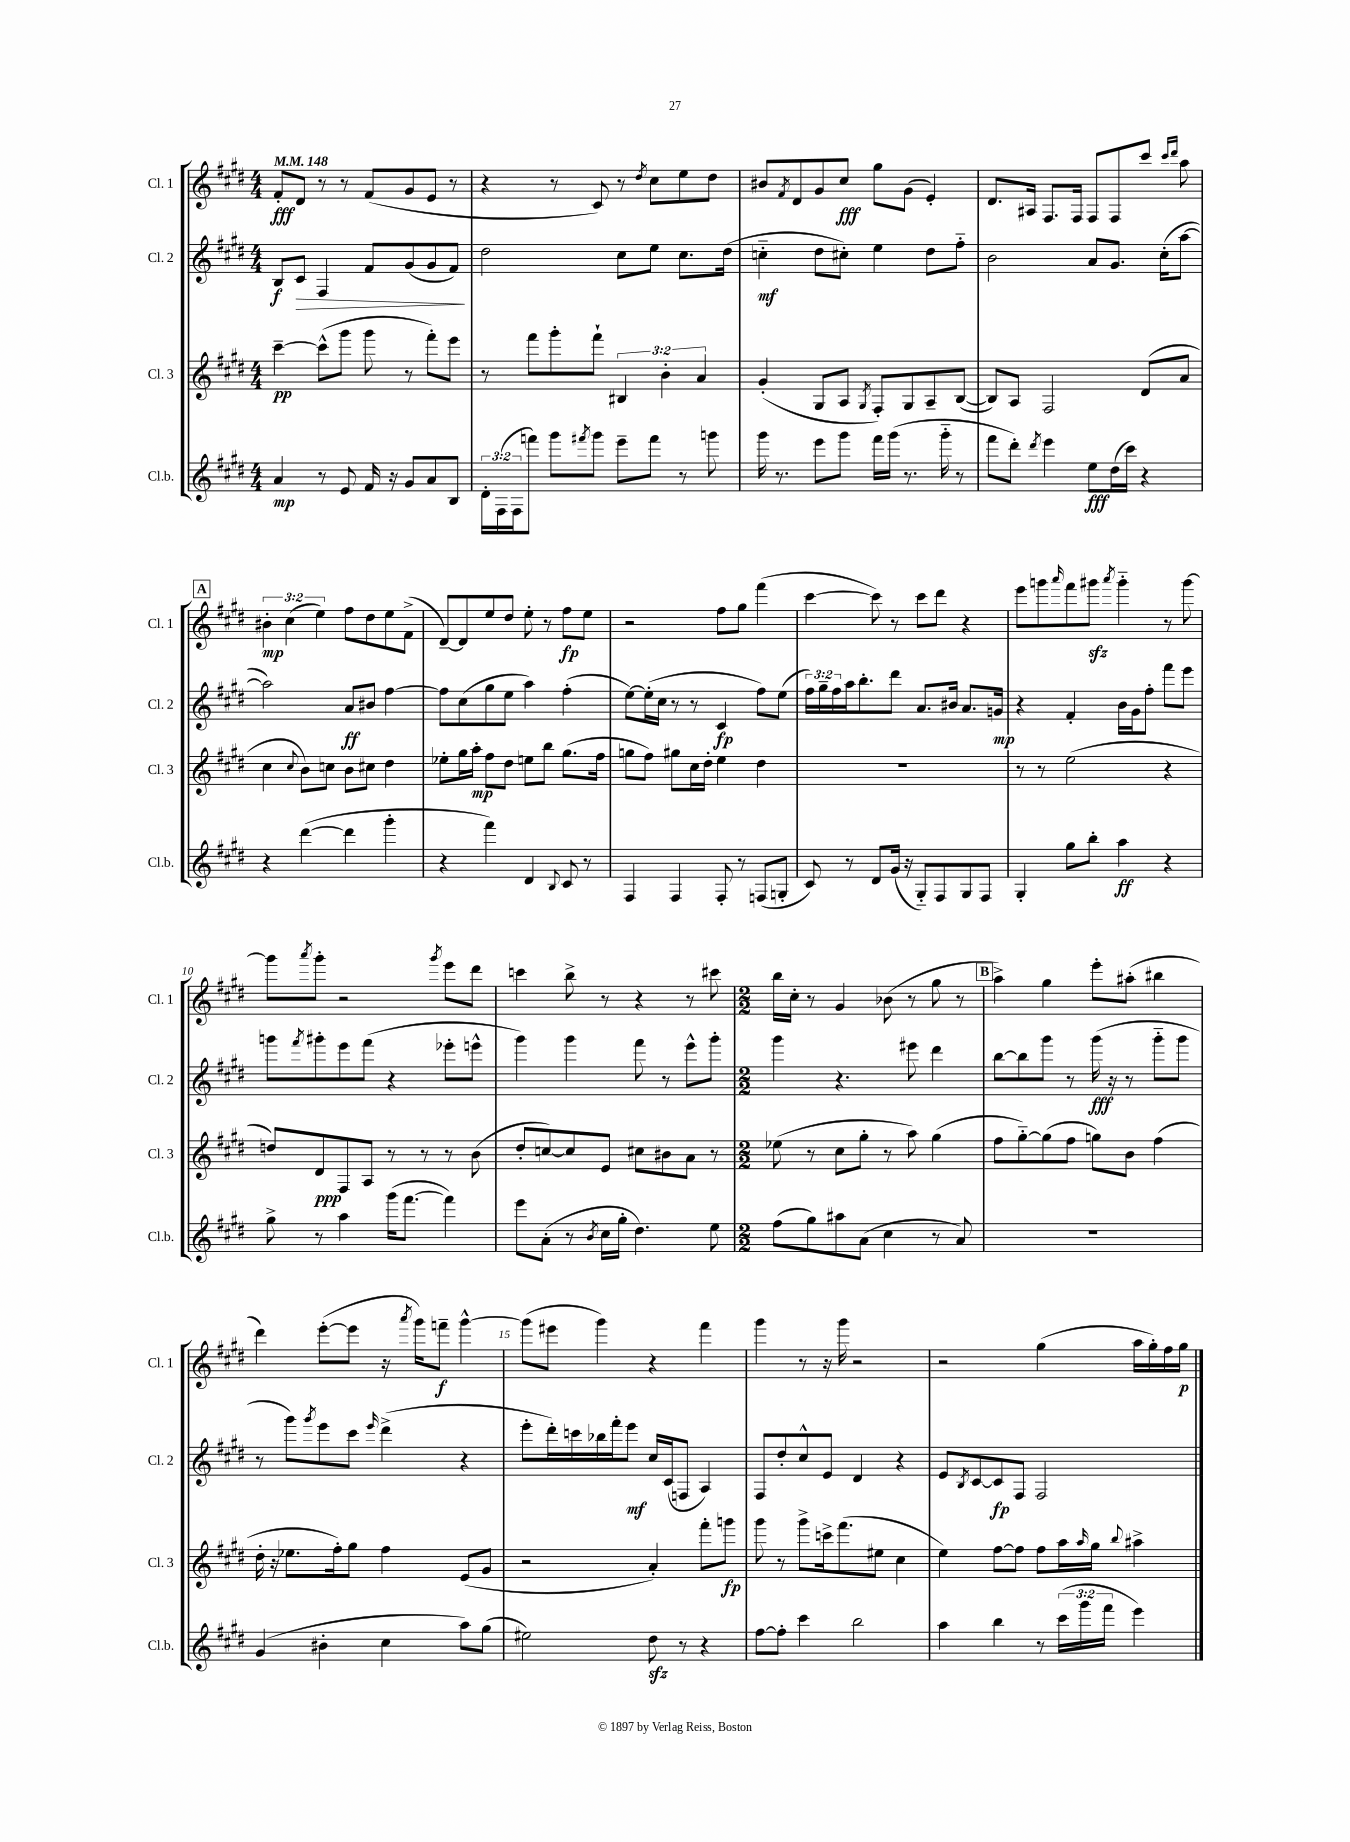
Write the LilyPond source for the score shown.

<<
\new StaffGroup <<
\new Staff = "s0" \with { instrumentName = "Cl. 1" shortInstrumentName = "Cl. 1" } {
    \clef treble \key e \major \numericTimeSignature \time 4/4 \override Staff.TupletNumber.text = #tuplet-number::calc-fraction-text \tempo 4 = 148
    fis'8-.\fff dis'8 r8 r8 fis'8( gis'8 e'8 r8 |
    r4 r8 cis'8) r8 \acciaccatura { dis''8 } cis''8 e''8 dis''8 |
    bis'8 \acciaccatura { fis'8 } dis'8 gis'8 cis''8\fff gis''8 gis'8( e'4-.) |
    dis'8. ais16 fis8. fis16 fis8 fis8 cis'''8 \grace { cis'''16 dis'''16 } a''8 |
    \mark \markup { \box "A" } \tuplet 3/2 { bis'4-.\mp cis''4( e''4) } fis''8 dis''8 e''8 fis'8->( |
    dis'8~--) dis'8 e''8 dis''8 e''8-. r8 fis''8\fp e''8 |
    r2 fis''8 gis''8 fis'''4( |
    cis'''4~ cis'''8) r8 cis'''8 dis'''8 r4 |
    e'''8 g'''8 \grace { a'''16 } fis'''8 gis'''8\sfz \acciaccatura { a'''8 } gis'''4-_ r8 gis'''8~ |
    gis'''8 \acciaccatura { a'''8 } gis'''8-. r2 \acciaccatura { gis'''8 } e'''8 dis'''8 |
    c'''4 b''8-> r8 r4 r8 cis'''8 |
    \numericTimeSignature \time 2/2 b''16 cis''16-. r8 gis'4 bes'8( r8 gis''8 r8 |
    \mark \markup { \box "B" } a''4->) gis''4 e'''8-. ais''8-.( bis''4 |
    dis'''4) e'''8~-.( e'''8 r16 \acciaccatura { a'''8 } gis'''16) f'''8--\f gis'''4~-^ |
    gis'''8( eis'''8 gis'''4) r4 fis'''4 |
    gis'''4 r8 r16 gis'''16 r2 |
    r2 gis''4( a''16 gis''16-.) fis''16 gis''16\p \bar "|." |
}
\new Staff = "s1" \with { instrumentName = "Cl. 2" shortInstrumentName = "Cl. 2" } {
    \clef treble \key e \major \numericTimeSignature \time 4/4 \override Staff.TupletNumber.text = #tuplet-number::calc-fraction-text
    b8\f cis'8\> fis4 fis'8 gis'8( gis'8 fis'8\!) |
    dis''2 cis''8 e''8 cis''8. dis''16( |
    c''4-_\mf dis''8 cis''8-.) e''4 dis''8 fis''8-_ |
    b'2 a'8 gis'8. cis''16-.( a''8~ |
    \mark \markup { \box "A" } a''2) a'8\ff bis'8 fis''4~ |
    fis''8 cis''8( gis''8 e''8 a''4) fis''4-.( |
    e''8~) e''16-.( cis''16 r8 r8 cis'4\fp fis''8) e''8( |
    \tuplet 3/2 { fis''16) gis''16-- fis''16 } a''16 b''8.-. dis'''8 a'8. bis'16 a'8. g'16\mp |
    r4 fis'4-. b'16 gis'16 fis''8-. fis'''8 e'''8 |
    g'''8 \acciaccatura { fis'''8 } gis'''8-. e'''8 fis'''8( r4 ees'''8-. e'''8-^ |
    gis'''4) gis'''4 fis'''8 r8 e'''8-^ gis'''8-. |
    \numericTimeSignature \time 2/2 gis'''4 r4. eis'''8 dis'''4 |
    \mark \markup { \box "B" } b''8~ b''8 gis'''8 r8 gis'''16\fff( r16 r8 gis'''8-_ gis'''8 |
    r8 gis'''8) \acciaccatura { gis'''8 } e'''8 cis'''8 \grace { e'''16 } dis'''4->( r4 |
    e'''8-. dis'''16-.) c'''16 bes''16 fis'''16-. e'''8\mf cis''16 cis'16( f8 a4) |
    fis8 dis''8-. cis''8-^ e'8 dis'4 r4 |
    e'8 \acciaccatura { b8 } cis'8~ cis'8\fp fis8 fis2 \bar "|." |
}
\new Staff = "s2" \with { instrumentName = "Cl. 3" shortInstrumentName = "Cl. 3" } {
    \clef treble \key e \major \numericTimeSignature \time 4/4 \override Staff.TupletNumber.text = #tuplet-number::calc-fraction-text
    cis'''4~--\pp cis'''8-^( gis'''8 gis'''8 r8 fis'''8-.) e'''8 |
    r8 fis'''8 gis'''8-. fis'''8-! \tuplet 3/2 { bis4 b'4-. a'4 } |
    gis'4-.( gis8 a8 \acciaccatura { gis8 } fis8-.) gis8 a8-- b8~( |
    b8) a8 fis2 dis'8( a'8 |
    \mark \markup { \box "A" } cis''4 \appoggiatura { cis''8 } b'8) c''8 b'8 cis''8 dis''4 |
    ees''8-. gis''16 a''16-.\mp fis''8 dis''8 e''8 b''8 gis''8.( fis''16 |
    g''8 fis''8) gis''8 cis''16 dis''16-. e''4 dis''4 |
    R1 |
    r8 r8 e''2( r4 |
    d''8) dis'8\ppp fis8 a8 r8 r8 r8 b'8( |
    dis''8-. c''8~) c''8 e'8 cis''8 bis'8 a'8 r8 |
    \numericTimeSignature \time 2/2 ees''8( r8 cis''8 gis''8-. r8 a''8) gis''4( |
    \mark \markup { \box "B" } fis''8 gis''8~-_) gis''8( fis''8 g''8) b'8 fis''4( |
    dis''16-. r16 ees''8. fis''16-.) gis''8 fis''4 e'8( gis'8 |
    r2 a'4-.) fis'''8-. g'''8\fp |
    gis'''8 r8 gis'''8-> c'''16-> fis'''8.( eis''8 cis''4 |
    e''4) fis''8~ fis''8 fis''8 a''16 \grace { a''16 } gis''16 \appoggiatura { b''8 } ais''4-> \bar "|." |
}
\new Staff = "s3" \with { instrumentName = "Cl.b." shortInstrumentName = "Cl.b." } {
    \clef treble \key e \major \numericTimeSignature \time 4/4 \override Staff.TupletNumber.text = #tuplet-number::calc-fraction-text
    a'4\mp r8 e'8 fis'16 r16 gis'8 a'8 b8 |
    \tuplet 3/2 { dis'16-. fis16( fis16 } f'''8) gis'''8 \acciaccatura { fis'''8 } gis'''8 e'''8-- fis'''8 r8 g'''8 |
    gis'''16 r8. e'''8 gis'''8 fis'''16 gis'''16( r8. gis'''16-_ r8 |
    fis'''8 dis'''8-.) \acciaccatura { dis'''8 } e'''4 e''8\fff dis''16( cis'''16) r4 |
    \mark \markup { \box "A" } r4 dis'''4~( dis'''4 gis'''4-. |
    r4 fis'''4) dis'4 \appoggiatura { b8 } cis'8 r8 |
    fis4 fis4 fis8-. r8 f8( g8-. |
    cis'8) r8 dis'8 gis'16( r16 gis8-_) fis8 gis8 fis8 |
    gis4-. gis''8 b''8-. a''4\ff r4 |
    gis''8-> r8 a''4 gis'''16( fis'''8.~ fis'''4) |
    e'''8 a'8-.( r8 \acciaccatura { b'8 } cis''16 gis''16-. dis''4.) e''8 |
    \numericTimeSignature \time 2/2 fis''8( gis''8) ais''8 a'8( cis''4 r8 a'8) |
    \mark \markup { \box "B" } R1 |
    gis'4( bis'4-. cis''4 a''8) gis''8( |
    eis''2) dis''8\sfz r8 r4 |
    fis''8~ fis''8-. cis'''4 b''2 |
    a''4 b''4 r8 \tuplet 3/2 { cis'''16( gis'''16 fis'''16 } e'''4) \bar "|." |
}
>>
>>
\layout { \context { \Score \override BarNumber.break-visibility = ##(#f #t #t) barNumberVisibility = #(every-nth-bar-number-visible 5) } }
